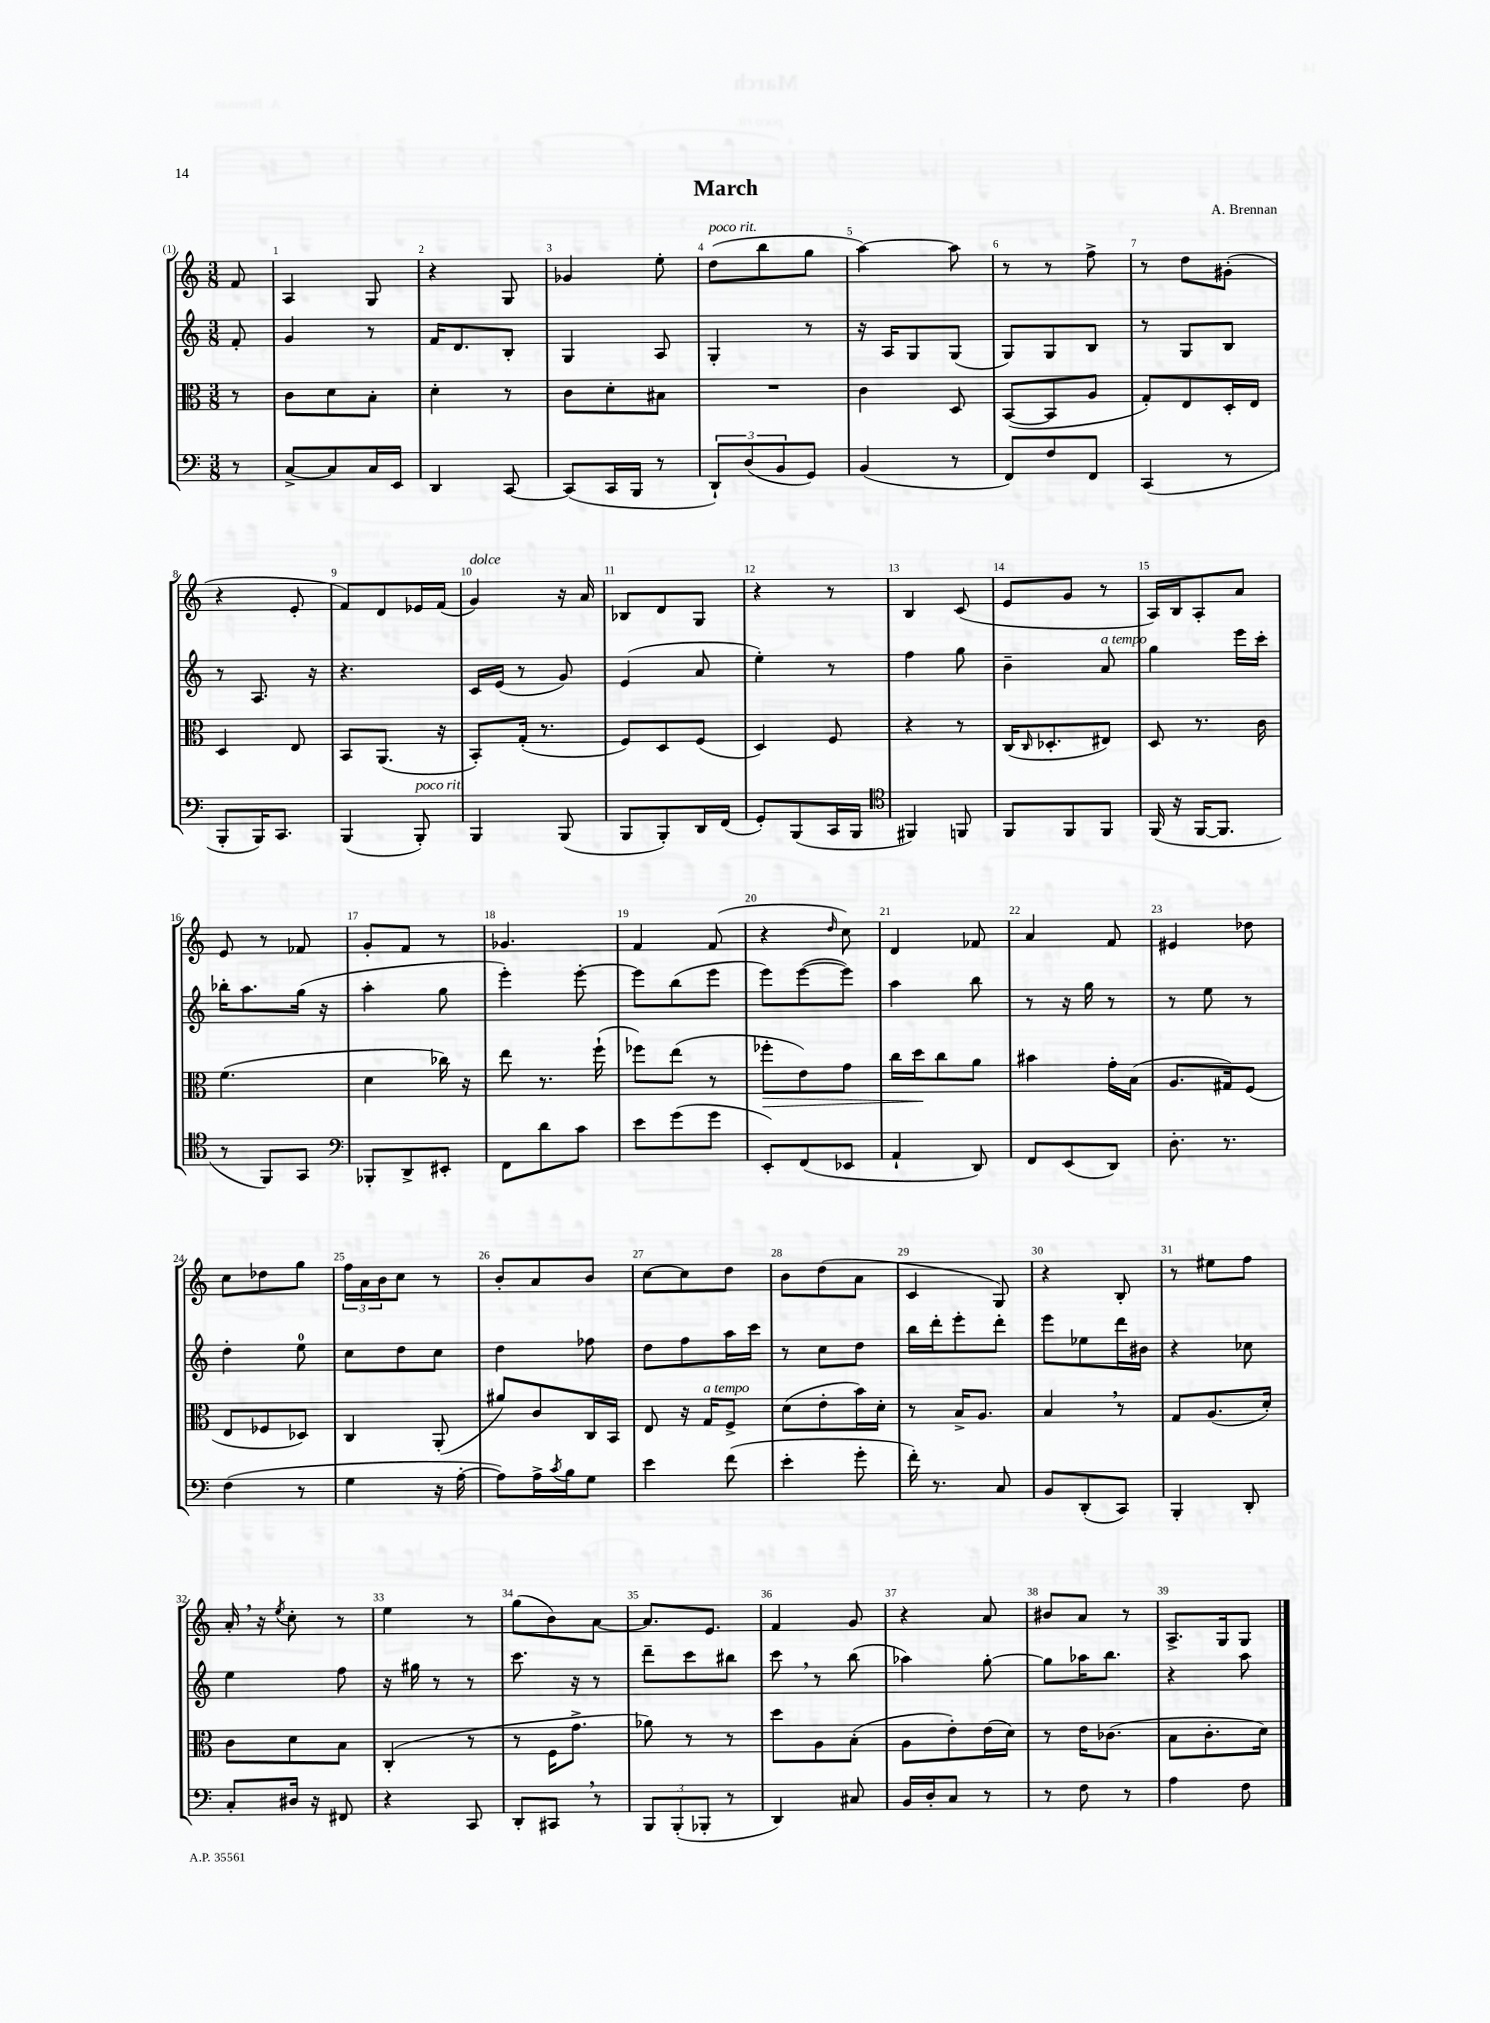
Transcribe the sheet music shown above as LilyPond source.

\header { title = "March" composer = "A. Brennan" }
<<
\new StaffGroup <<
\new Staff = "s0" {
    \clef treble \key c \major \numericTimeSignature \time 3/8 \partial 8
    f'8 |
    a4 g8 |
    r4 g8 |
    ges'4 e''8-. |
    d''8^\markup { \italic "poco rit." }( b''8 g''8 |
    a''4~) a''8 |
    r8 r8 f''8-> |
    r8 d''8 gis'8-.( |
    r4 e'8-. |
    f'8) d'8 ees'16 f'16( |
    g'4^\markup { \italic "dolce" }) r16 a'16 |
    bes8 d'8 g8 |
    r4 r8 |
    b4 c'8( |
    e'8 g'8 r8 |
    a16) b16 a8-. a'8 |
    e'8 r8 fes'8 |
    g'8-. f'8 r8 |
    ges'4. |
    f'4 f'8( |
    r4 \grace { d''16 } c''8) |
    d'4 fes'8 |
    a'4 f'8 |
    eis'4 des''8 |
    c''8 des''8 g''8 |
    \tuplet 3/2 { f''16 a'16 b'16 } c''8 r8 |
    b'8-. a'8 b'8 |
    c''8~ c''8 d''8 |
    b'8 d''8( a'8 |
    c'4 g8) |
    r4 b8-. |
    r8 eis''8 f''8 |
    a'16-. \breathe r16 \acciaccatura { e''8 } c''8-. r8 |
    e''4 r8 |
    g''8( b'8) a'8~ |
    a'8. e'8. |
    f'4 g'8 |
    r4 a'8 |
    bis'8 a'8 r8 |
    a8.-> g16 g8 \bar "|." |
}
\new Staff = "s1" {
    \clef treble \key c \major \numericTimeSignature \time 3/8 \partial 8
    f'8-. |
    g'4 r8 |
    f'16 d'8. b8-. |
    g4 a8 |
    g4-. r8 |
    r16 a16 g8 g8( |
    g8) g8 b8 |
    r8 g8 b8 |
    r8 a8. r16 |
    r4. |
    c'16 e'16( r8 g'8) |
    e'4( a'8 |
    e''4-.) r8 |
    f''4 g''8 |
    b'4-- a'8^\markup { \italic "a tempo" } |
    g''4 e'''16 c'''16-. |
    bes''16-. a''8. g''16( r16 |
    a''4-. g''8 |
    e'''4-.) e'''8~-. |
    e'''8 b''8( e'''8 |
    e'''8) e'''8~( e'''8) |
    a''4 b''8 |
    r8 r16 g''16 r8 |
    r8 e''8 r8 |
    d''4-. e''8-0 |
    c''8 d''8 c''8 |
    d''4 fes''8 |
    d''8 f''8 a''16 c'''16 |
    r8 c''8 d''8 |
    b''16 d'''16-. e'''8-. d'''8-. |
    e'''8 ees''8 d'''16 bis'16 |
    r4 ces''8 |
    e''4 f''8 |
    r16 gis''16 r8 r8 |
    c'''8. r16 r8 |
    d'''8-- c'''8 bis''8 |
    c'''8 \breathe r8 b''8( |
    aes''4) g''8~-. |
    g''8 aes''16 b''8. |
    r4 a''8 \bar "|." |
}
\new Staff = "s2" {
    \clef alto \key c \major \numericTimeSignature \time 3/8 \partial 8
    r8 |
    c'8 d'8 b8-. |
    d'4-. r8 |
    c'8 d'8-. bis8 |
    R4. |
    c'4 d8 |
    b,8~( b,8 a8 |
    g8-.) e8 d16-. e16 |
    d4 e8 |
    b,8 a,8.( r16 |
    b,8-.) g16-.( r8. |
    f8) d8 f8( |
    d4) f8 |
    r4 r8 |
    c16( \grace { c16 } des8.-. eis8) |
    d8 r8. c'16 |
    f'4.( |
    d'4 ces''16) r16 |
    e''8 r8. f''16-!( |
    fes''8) e''8( r8 |
    fes''8-.\> e'8) g'8 |
    c''16 d''16\! c''8 a'8 |
    bis'4 g'16-. b16( |
    a8. gis16) f8( |
    e8 fes8 des8) |
    c4 a,8-.( |
    ais'8) c'8 c16 b,16 |
    e8 r16 g16^\markup { \italic "a tempo" } f8-> |
    d'8( e'8-. b'16) d'16-. |
    r8 b16-> a8. |
    b4 \breathe r8 |
    g8 a8.( d'16-.) |
    c'8 d'8 b8 |
    c4-.( r8 |
    r8 f16 g'8.-> |
    aes'8) r8 r8 |
    d''8 a8 b8-.( |
    a8 e'8-.) e'16( d'16) |
    r8 e'16 ces'8.( |
    b8 c'8.-. d'16) \bar "|." |
}
\new Staff = "s3" {
    \clef bass \key c \major \numericTimeSignature \time 3/8 \partial 8
    r8 |
    c8~-> c8 c16 e,16 |
    d,4 c,8~ |
    c,8( c,16 b,,16 r8 |
    \tuplet 3/2 { d,8-!) d8( b,8 } g,8) |
    b,4( r8 |
    f,8) f8 f,8 |
    c,4( r8 |
    b,,8-. b,,16) c,8. |
    b,,4( b,,8-.^\markup { \italic "poco rit." }) |
    b,,4 b,,8( |
    b,,8 b,,8-.) d,16 f,16( |
    g,8-.) b,,8( c,16 b,,16 |
    \clef tenor fis,4) f,8 |
    f,8 f,8 f,8 |
    f,16( r16 f,16~ f,8. |
    r8 f,8) g,8 |
    \clef bass bes,,8-. d,8-> eis,8-. |
    f,8 d'8 c'8 |
    e'8 g'8( g'8 |
    e,8-.) f,8( ees,8 |
    a,4-! d,8) |
    f,8 e,8( d,8) |
    d8.-. r8. |
    f4( r8 |
    g4 r16 a16~-. |
    a8) a16-> \acciaccatura { c'8 } b16 g8 |
    e'4 f'8( |
    e'4-. g'8-. |
    f'16-.) r8. c8 |
    b,8 d,8-.( c,8) |
    b,,4-. d,8-. |
    c8-. dis16 r16 fis,8 |
    r4 c,8 |
    d,8-. cis,8 \breathe r8 |
    \tuplet 3/2 { b,,8 b,,8-.( bes,,8-. } r8 |
    d,4) cis8 |
    b,16 d16-. c8 r8 |
    r8 f8 r8 |
    a4 f8 \bar "|." |
}
>>
>>
\layout { \context { \Score \override BarNumber.break-visibility = ##(#f #t #t) barNumberVisibility = #all-bar-numbers-visible } }
